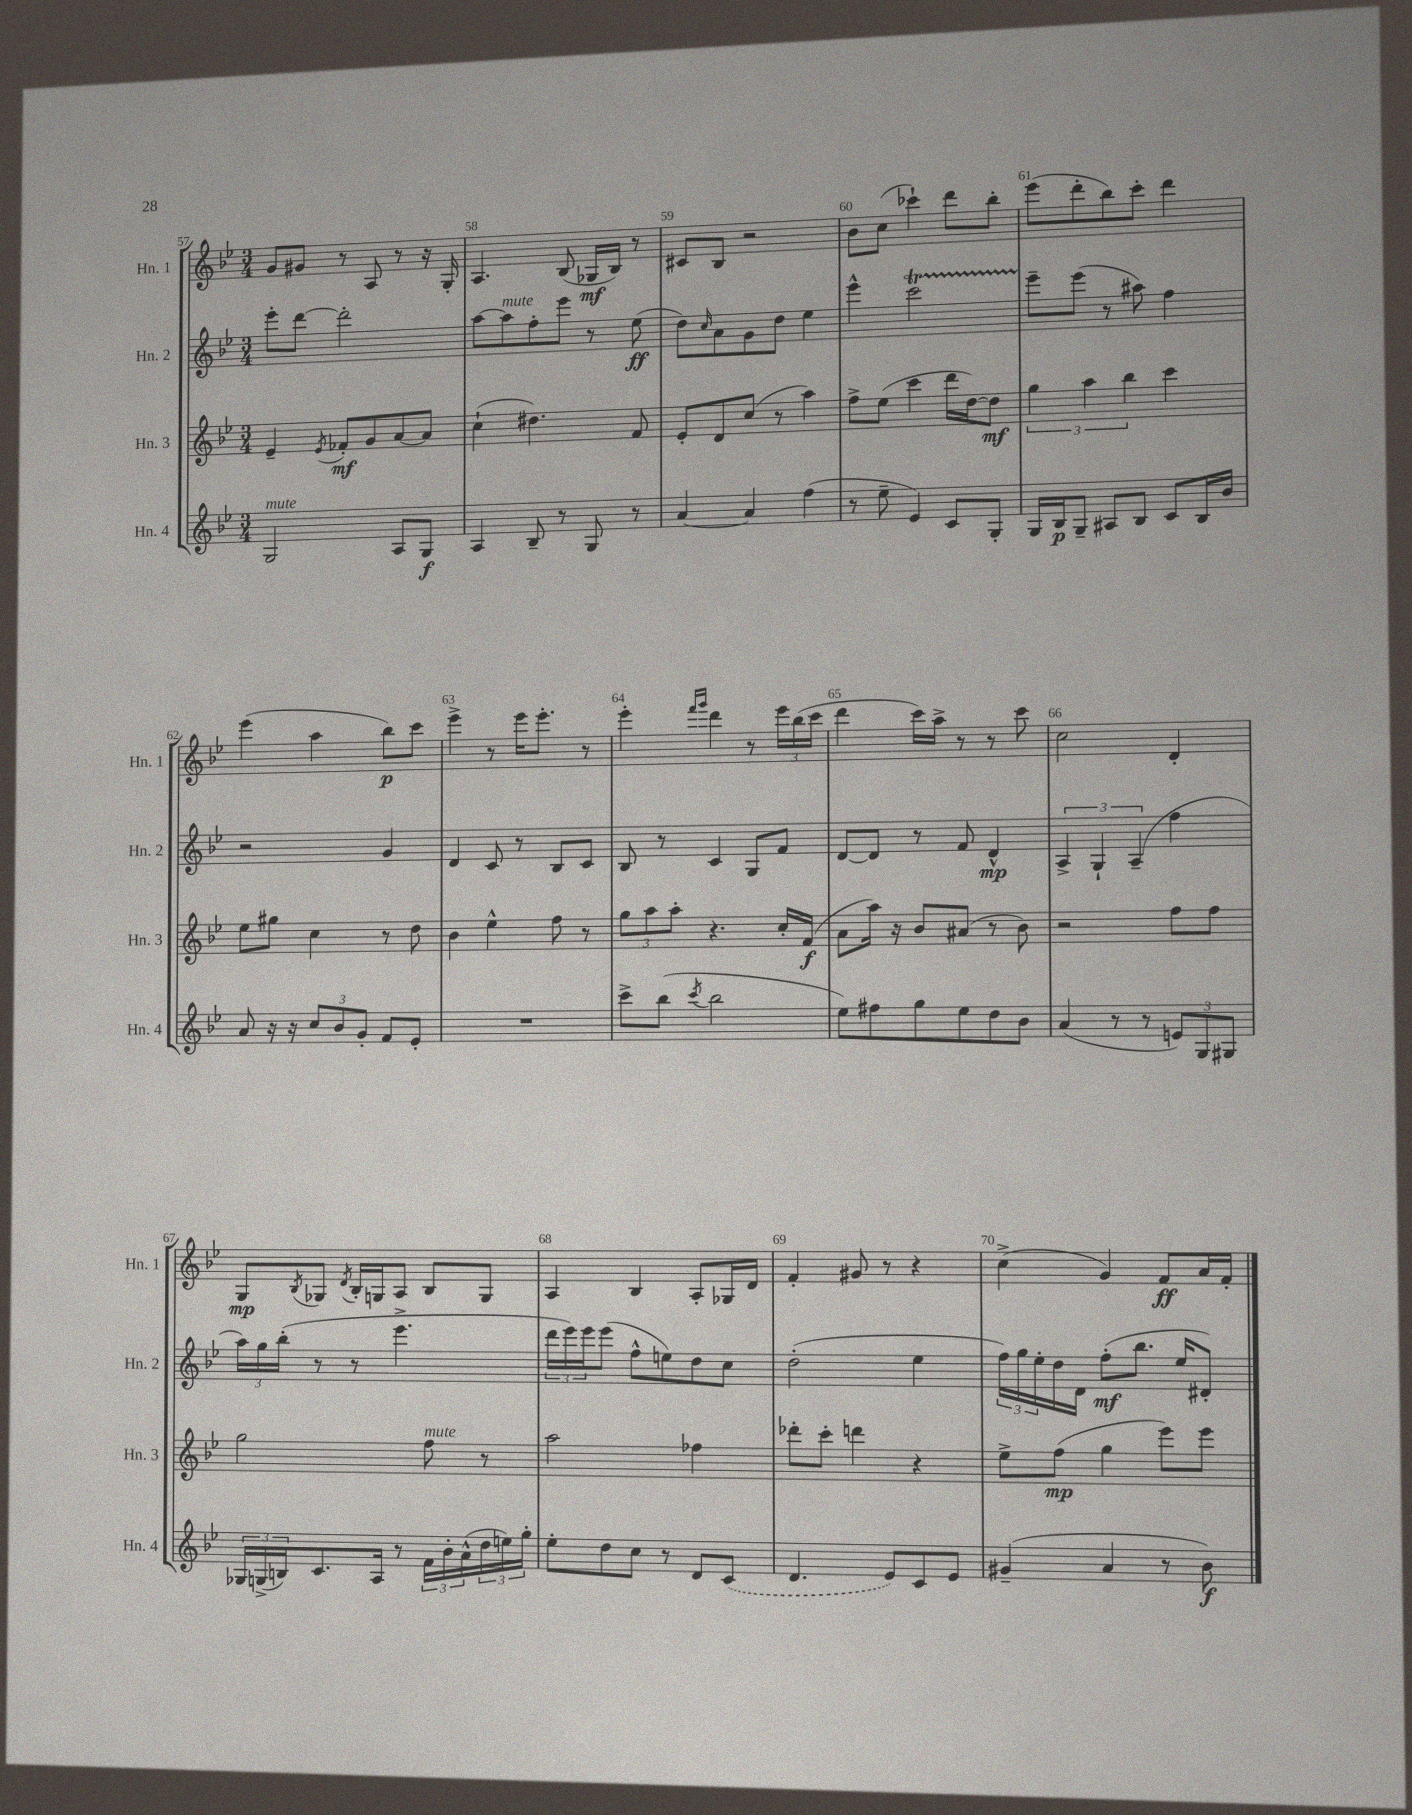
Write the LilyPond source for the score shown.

<<
\new StaffGroup <<
\new Staff = "s0" \with { instrumentName = "Hn. 1" shortInstrumentName = "Hn. 1" } {
    \clef treble \key bes \major \numericTimeSignature \time 3/4
    g'8 gis'8 r8 a8 r8 r16 g16-. |
    a4. bes8( ges16\mf bes16) r8 |
    cis'8 bes8 r2 |
    bes'8 c''8( ces'''4-!) d'''8 bes''8-. |
    ees'''8( d'''8-. bes''8) c'''8-. d'''4 |
    ees'''4( a''4 bes''8\p) c'''8 |
    ees'''4-> r8 ees'''16 ees'''8.-. r8 |
    ees'''4-. \grace { f'''16 g'''16 } d'''4 r8 \tuplet 3/2 { ees'''16 bes''16( c'''16 } |
    d'''4 c'''16) a''16-> r8 r8 c'''8 |
    c''2 d'4-. |
    g8\mp \acciaccatura { bes8 } ges8 \acciaccatura { d'8 } bes16-. g16 a8 bes8 g8 |
    a4 bes4 a8-. ges16 d'16 |
    f'4-. gis'8 r8 r4 |
    c''4->( g'4) f'8\ff a'16 f'16-. \bar "|." |
}
\new Staff = "s1" \with { instrumentName = "Hn. 2" shortInstrumentName = "Hn. 2" } {
    \clef treble \key bes \major \numericTimeSignature \time 3/4
    ees'''8-. d'''8~ d'''2-. |
    a''8~ a''8^\markup { \italic "mute" } f''8-. ees'''8 r8 ees''8\ff( |
    d''8) \grace { c''16 } a'8 g'8 d''8 ees''4 |
    ees'''4-^ c'''2\startTrillSpan |
    ees'''8--\stopTrillSpan ees'''8( r8 ais''8) f''4 |
    r2 g'4 |
    d'4 c'8 r8 bes8 c'8 |
    bes8 r8 c'4 g8 f'8 |
    d'8~ d'8 r8 f'8 d'4-^\mp |
    \tuplet 3/2 { a4-> g4-! a4--( } f''4 |
    \tuplet 3/2 { a''16) g''16 bes''16-.( } r8 r8 ees'''4.-> |
    \tuplet 3/2 { d'''16 ees'''16) ees'''16 } ees'''8( f''8-^ e''8) d''8 c''8 |
    d''2-.( ees''4 |
    \tuplet 3/2 { f''16) g''16 ees''16-. } d''16 d'16 f''8-.\mf( bes''8. ees''16 dis'8-.) \bar "|." |
}
\new Staff = "s2" \with { instrumentName = "Hn. 3" shortInstrumentName = "Hn. 3" } {
    \clef treble \key bes \major \numericTimeSignature \time 3/4
    ees'4-- \acciaccatura { ees'8 } fes'8-.\mf g'8 a'8~ a'8 |
    c''4-!( dis''4.) f'8 |
    ees'8-. d'8 c''8( r8 a''4) |
    f''8-> ees''8( c'''4 d'''16 d''16~) d''8\mf |
    \tuplet 3/2 { g''4 a''4 bes''4 } c'''4 |
    ees''8 gis''8 c''4 r8 d''8 |
    bes'4 ees''4-^ f''8 r8 |
    \tuplet 3/2 { g''8 a''8 a''8-. } r4. c''16-. f'16\f( |
    a'8 a''16) r16 bes'8 ais'8( r8 bes'8) |
    r2 f''8 f''8 |
    g''2 f''8^\markup { \italic "mute" } r8 |
    a''2 fes''4 |
    des'''8-. c'''8-. d'''4 r4 |
    ees''8-> f''8\mp( g''4 ees'''8) ees'''8 \bar "|." |
}
\new Staff = "s3" \with { instrumentName = "Hn. 4" shortInstrumentName = "Hn. 4" } {
    \clef treble \key bes \major \numericTimeSignature \time 3/4
    g2^\markup { \italic "mute" } a8 g8\f |
    a4 bes8-- r8 g8 r8 |
    a'4~ a'4 f''4( |
    r8 ees''8-- ees'4) c'8 g8-. |
    g16 bes16\p g8-- ais8 bes8 c'8 bes16 bes'16 |
    a'8 r16 r16 \tuplet 3/2 { c''8 bes'8 g'8-. } f'8 ees'8-. |
    R2. |
    c'''8-> bes''8( \acciaccatura { c'''8 } bes''2 |
    ees''8) fis''8 g''8 ees''8 d''8 bes'8 |
    a'4( r8 r8 \tuplet 3/2 { e'8) g8 gis8 } |
    \tuplet 3/2 { ges16 g16->( b16) } c'8. a16 r8 \tuplet 3/2 { f'16 bes'16-. a'16-^( } \tuplet 3/2 { d''16 e''16) g''16-. } |
    ees''8-. d''8 c''8 r8 d'8 \once \slurDashed c'8( |
    d'4. ees'8) c'8 ees'8 |
    gis'4--( a'4 r8 bes'8\f) \bar "|." |
}
>>
>>
\layout { \context { \Score currentBarNumber = #57 \override BarNumber.break-visibility = ##(#f #t #t) barNumberVisibility = #all-bar-numbers-visible } }
